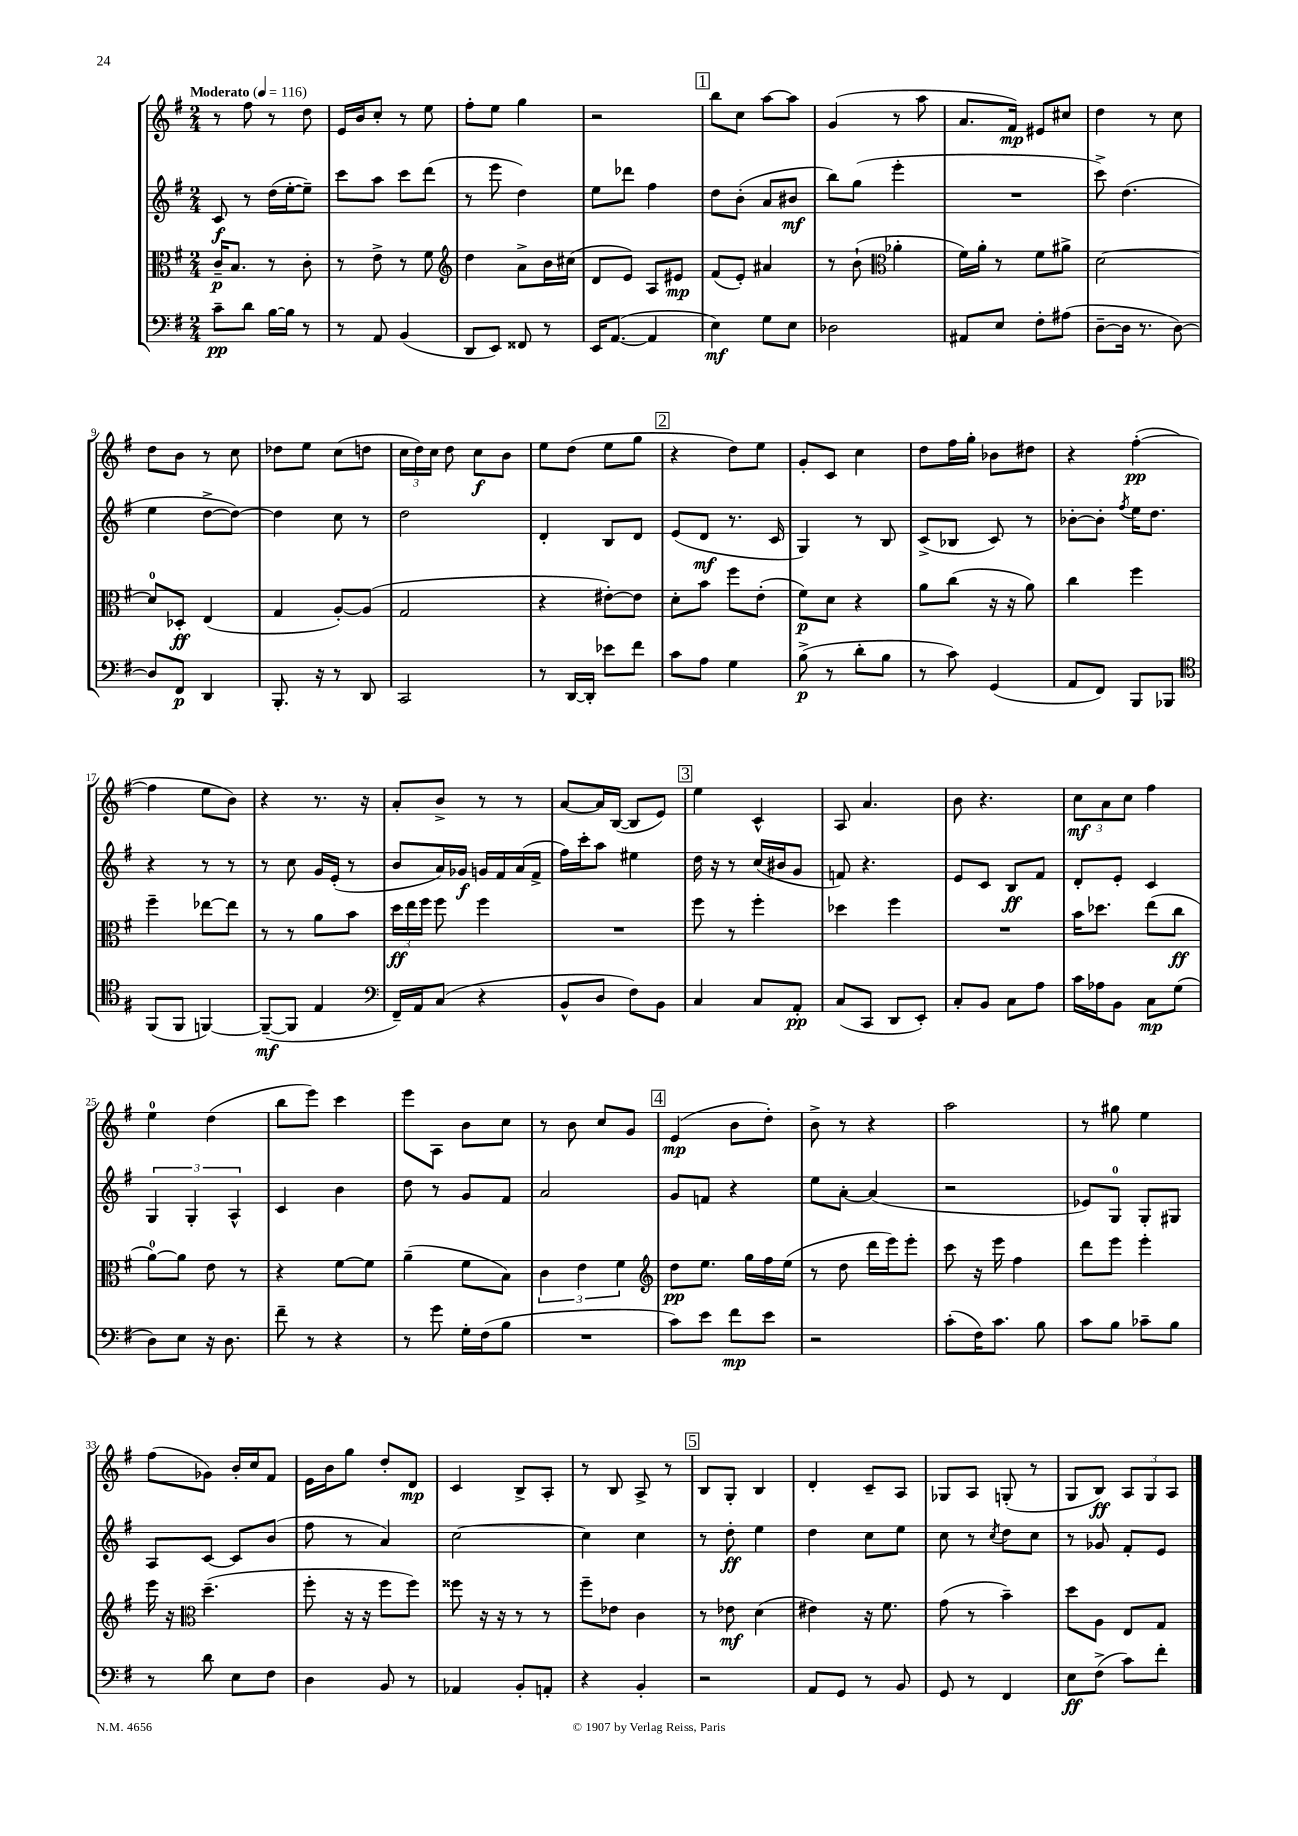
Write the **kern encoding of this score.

**kern	**dynam	**kern	**dynam	**kern	**dynam	**kern	**dynam
*part4	*part4	*part3	*part3	*part2	*part2	*part1	*part1
*staff4	*staff4	*staff3	*staff3	*staff2	*staff2	*staff1	*staff1
*clefF4	*	*clefC3	*	*clefG2	*	*clefG2	*
*k[f#]	*	*k[f#]	*	*k[f#]	*	*k[f#]	*
*M2/4	*	*M2/4	*	*M2/4	*	*M2/4	*
*MM116	*	*MM116	*	*MM116	*	*MM116	*
=1	=1	=1	=1	=1	=1	=1	=1
!	!	!	!	!	!	!LO:TX:a:B:t=Moderato	!
8c~\L	pp	16c~/KL	p	8c/	f	8r	.
.	.	8.B/J	.	.	.	.	.
8d\J	.	.	.	8r	.	8ff#\	.
[16B\LL	.	8r	.	(16dd\LL	.	8r	.
16B\JJ]	.	.	.	[16ee'\J	.	.	.
8r	.	8c'\	.	8ee~\J])	.	8dd\	.
=2	=2	=2	=2	=2	=2	=2	=2
8r	.	8r	.	8ccc\L	.	16e/LL	.
.	.	.	.	.	.	16b/J	.
8AA/	.	8e^\	.	8aa\J	.	8cc'/J	.
(4BB/	.	8r	.	8ccc\L	.	8r	.
.	.	8f#\	.	(8ddd\J	.	8ee\	.
=3	=3	=3	=3	=3	=3	=3	=3
*	*	*clefG2	*	*	*	*	*
8DD/L	.	4dd\	.	8r	.	8ff#'\L	.
8EE/J)	.	.	.	8eee\	.	8ee\J	.
8FF##X/	.	8a^\L	.	4dd\)	.	4gg\	.
8r	.	16b\L	.	.	.	.	.
.	.	(16cc#X\JJ	.	.	.	.	.
=4	=4	=4	=4	=4	=4	=4	=4
16EE/KL	.	8d/L	.	8ee\L	.	2r	.
([8.AA/J	.	.	.	.	.	.	.
.	.	8e/J)	.	8ddd-X\J	.	.	.
4AA/]	.	8A/L	.	4ff#\	.	.	.
.	.	8e#X/J	mp	.	.	.	.
!!LO:REH:place=s1:t=1
=5	=5	=5	=5	=5	=5	=5	=5
4E\)	mf	(8f#/L	.	8dd\L	.	8bb\L	.
.	.	8e'/J)	.	(8b'\J	.	8cc\J	.
8G\L	.	4a#X/	.	8a/L	.	[8aa\L	.
8E\J	.	.	.	8b#X/J	mf	8aa\J]	.
=6	=6	=6	=6	=6	=6	=6	=6
2D-X\	.	8r	.	8bb\L)	.	(4g/	.
.	.	(8b`\	.	(8gg\J	.	.	.
*	*	*clefC3	*	*	*	*	*
.	.	4a-X'\	.	4eee'\	.	8r	.
.	.	.	.	.	.	8aa\	.
=7	=7	=7	=7	=7	=7	=7	=7
8AA#X/L	.	16f#\LL)	.	2r	.	8.a/L	.
.	.	16a'\JJ	.	.	.	.	.
8E/J	.	8r	.	.	.	.	.
.	.	.	.	.	.	16f#/Jk)	mp
8F#'\L	.	8f#\L	.	.	.	8e#X/L	.
(8A#X\J	.	8a#X^\J	.	.	.	8cc#X/J	.
=8	=8	=8	=8	=8	=8	=8	=8
[8D~\L	.	[2d\	.	8ccc^\)	.	4dd\	.
16D\Jk]	.	.	.	(4.dd\	.	.	.
8.r	.	.	.	.	.	.	.
.	.	.	.	.	.	8r	.
[8D\)	.	.	.	.	.	8cc\	.
!!LO:LB:g=z
=9	=9	=9	=9	=9	=9	=9	=9
8D/L]	.	8d/L]	.	4ee\	.	8dd\L	.
8FF#/J	p	8D-X'/J	ff	.	.	8b\J	.
4DD/	.	(4E/	.	[8dd^\L	.	8r	.
.	.	.	.	8dd\J_)	.	8cc\	.
=10	=10	=10	=10	=10	=10	=10	=10
8.BBB'/	.	4G/	.	4dd\]	.	8dd-X\L	.
.	.	.	.	.	.	8ee\J	.
16r	.	.	.	.	.	.	.
8r	.	[8A'/L)	.	8cc\	.	(8cc\L	.
8DD/	.	(8A/J]	.	8r	.	8ddn\J	.
=11	=11	=11	=11	=11	=11	=11	=11
2CC/	.	2G/	.	2dd\	.	24cc\LL	.
.	.	.	.	.	.	24dd\)	.
.	.	.	.	.	.	24cc\JJ	.
.	.	.	.	.	.	8dd\	.
.	.	.	.	.	.	8cc\L	f
.	.	.	.	.	.	8b\J	.
=12	=12	=12	=12	=12	=12	=12	=12
8r	.	4r	.	4d'/	.	8ee\L	.
[16DD/LL	.	.	.	.	.	(8dd\J	.
16DD'/JJ]	.	.	.	.	.	.	.
8e-X\L	.	[8e#X'\L)	.	8B/L	.	8ee\L	.
8f#\J	.	8e#\J]	.	8d/J	.	8gg\J	.
!!LO:REH:place=s1:t=2
=13	=13	=13	=13	=13	=13	=13	=13
8c\L	.	8d'\L	.	(8e/L	.	4r	.
8A\J	.	8b\J	.	8d/J	mf	.	.
4G\	.	8ff#\L	.	8.r	.	8dd\L)	.
.	.	(8e'\J	.	.	.	8ee\J	.
.	.	.	.	16c/	.	.	.
=14	=14	=14	=14	=14	=14	=14	=14
(8B^\	p	8f#\L)	p	4G/)	.	8g'/L	.
8r	.	8d\J	.	.	.	8c/J	.
8d'\L	.	4r	.	8r	.	4cc\	.
8B\J	.	.	.	8B/	.	.	.
=15	=15	=15	=15	=15	=15	=15	=15
8r	.	8a\L	.	(8c^/L	.	8dd\L	.
8c\)	.	(8cc\J	.	8B-X/J	.	16ff#\L	.
.	.	.	.	.	.	16gg'\JJ	.
(4GG/	.	16r	.	8c/)	.	8b-X\L	.
.	.	16r	.	.	.	.	.
.	.	8a\)	.	8r	.	8dd#X\J	.
=16	=16	=16	=16	=16	=16	=16	=16
8AA/L	.	4cc\	.	[8b-X'\L	.	4r	.
8FF#/J)	.	.	.	8b-'\J]	.	.	.
.	.	.	.	8qff#/	.	.	.
8BBB/L	.	4ff#\	.	16ee\KL	.	([4ff#'\	pp
.	.	.	.	8.dd\J	.	.	.
8BBB-X/J	.	.	.	.	.	.	.
!!LO:LB:g=z
=17	=17	=17	=17	=17	=17	=17	=17
*clefC4	*	*	*	*	*	*	*
(8FF#/L	.	4ff#~\	.	4r	.	4ff#\]	.
8FF#/J	.	.	.	.	.	.	.
[4FFn/)	.	[8ee-X\L	.	8r	.	8ee\L	.
.	.	8ee-\J]	.	8r	.	8b\J)	.
=18	=18	=18	=18	=18	=18	=18	=18
(8FF~/L_	mf	8r	.	8r	.	4r	.
8FF/J]	.	8r	.	8cc\	.	.	.
4E/	.	8a\L	.	16g/LL	.	8.r	.
.	.	.	.	(16e'/JJ	.	.	.
.	.	8b\J	.	8r	.	.	.
.	.	.	.	.	.	16r	.
=19	=19	=19	=19	=19	=19	=19	=19
*clefF4	*	*	*	*	*	*	*
16FF#~/LL)	.	24dd\LL	ff	8b/L	.	8a'/L	.
.	.	24ee\	.	.	.	.	.
16AA/J	.	.	.	.	.	.	.
.	.	24ff#\JJ	.	.	.	.	.
(8C/J	.	8ff#\	.	16a/L)	.	8b^/J	.
.	.	.	.	16g-X/JJ	f	.	.
4r	.	4ff#\	.	16gn/LL	.	8r	.
.	.	.	.	16f#/	.	.	.
.	.	.	.	(16a/	.	8r	.
.	.	.	.	16f#^/JJ	.	.	.
=20	=20	=20	=20	=20	=20	=20	=20
8BB^^/L	.	2r	.	16ff#\LL)	.	[8a/L	.
.	.	.	.	16ccc'\J	.	.	.
8D/J	.	.	.	8aa\J	.	16a/L]	.
.	.	.	.	.	.	([16B/JJ	.
8F#\L)	.	.	.	4ee#X\	.	8B/L]	.
8BB\J	.	.	.	.	.	8e/J)	.
!!LO:REH:place=s1:t=3
=21	=21	=21	=21	=21	=21	=21	=21
4C/	.	8ff#\	.	16dd\	.	4ee\	.
.	.	.	.	16r	.	.	.
.	.	8r	.	8r	.	.	.
8C/L	.	4ff#'\	.	(16cc/LL	.	4c^^/	.
.	.	.	.	16b#X/J	.	.	.
8AA'/J	pp	.	.	8g/J	.	.	.
=22	=22	=22	=22	=22	=22	=22	=22
(8C/L	.	4dd-X\	.	8fn/)	.	8A/	.
8CC/J	.	.	.	4.r	.	4.a/	.
8DD/L	.	4ff#\	.	.	.	.	.
8EE'/J)	.	.	.	.	.	.	.
=23	=23	=23	=23	=23	=23	=23	=23
8C'/L	.	2r	.	8e/L	.	8b\	.
8BB/J	.	.	.	8c/J	.	4.r	.
8C\L	.	.	.	8B/L	ff	.	.
8A\J	.	.	.	8f#/J	.	.	.
=24	=24	=24	=24	=24	=24	=24	=24
16c\LL	.	16b\KL	.	8d'/L	.	12cc\L	mf
16A-X\J	.	8.dd-X\J	.	.	.	.	.
.	.	.	.	.	.	12a\	.
8BB\J	.	.	.	8e'/J	.	.	.
.	.	.	.	.	.	12cc\J	.
8C\L	mp	(8ee\L	.	4c/	.	4ff#\	.
(8G\J	.	8cc\J	ff	.	.	.	.
!!LO:LB:g=z
=25	=25	=25	=25	=25	=25	=25	=25
8D\L)	.	[8a\L)	.	6G/	.	4ee\	.
8E\J	.	8a\J]	.	.	.	.	.
.	.	.	.	6G'/	.	.	.
16r	.	8e\	.	.	.	(4dd\	.
8.D\	.	.	.	.	.	.	.
.	.	.	.	6A^^/	.	.	.
.	.	8r	.	.	.	.	.
=26	=26	=26	=26	=26	=26	=26	=26
8f#~\	.	4r	.	4c/	.	8bb\L	.
8r	.	.	.	.	.	8eee\J)	.
4r	.	[8f#\L	.	4b\	.	4ccc\	.
.	.	8f#\J]	.	.	.	.	.
=27	=27	=27	=27	=27	=27	=27	=27
8r	.	(4a~\	.	8dd\	.	8eee\L	.
8g\	.	.	.	8r	.	8A\J	.
16G'\LL	.	8f#\L	.	8g/L	.	8b\L	.
(16F#\J	.	.	.	.	.	.	.
8B\J	.	8B\J)	.	8f#/J	.	8cc\J	.
=28	=28	=28	=28	=28	=28	=28	=28
2r	.	6c\	.	2a/	.	8r	.
.	.	.	.	.	.	8b\	.
.	.	6e\	.	.	.	.	.
.	.	.	.	.	.	8cc/L	.
.	.	6f#\	.	.	.	.	.
.	.	.	.	.	.	8g/J	.
!!LO:REH:place=s1:t=4
=29	=29	=29	=29	=29	=29	=29	=29
*	*	*clefG2	*	*	*	*	*
8c\L)	.	8dd\L	pp	8g/L	.	(4e/	mp
8e\J	.	8.ee\J	.	8fn/J	.	.	.
8f#\L	mp	.	.	4r	.	8b\L	.
.	.	16gg\LL	.	.	.	.	.
8e\J	.	16ff#\	.	.	.	8dd'\J)	.
.	.	(16ee\JJ	.	.	.	.	.
=30	=30	=30	=30	=30	=30	=30	=30
2r	.	8r	.	8ee\L	.	8b^\	.
.	.	8dd\	.	[8a'\J	.	8r	.
.	.	16ddd\LL	.	(4a/]	.	4r	.
.	.	16eee\J)	.	.	.	.	.
.	.	8eee'\J	.	.	.	.	.
=31	=31	=31	=31	=31	=31	=31	=31
(8c'\L	.	8ccc\	.	2r	.	2aa\	.
16F#\K)	.	16r	.	.	.	.	.
8.c\J	.	16eee\	.	.	.	.	.
.	.	4ff#\	.	.	.	.	.
8B\	.	.	.	.	.	.	.
=32	=32	=32	=32	=32	=32	=32	=32
8c\L	.	8ddd\L	.	8e-X/L)	.	8r	.
8B\J	.	8eee\J	.	8G/J	.	8gg#X\	.
8c-X~\L	.	4eee'\	.	8G'/L	.	4ee\	.
8B\J	.	.	.	8G#X/J	.	.	.
!!LO:LB:g=z
=33	=33	=33	=33	=33	=33	=33	=33
8r	.	16eee\	.	8A/L	.	(8ff#\L	.
.	.	16r	.	.	.	.	.
*	*	*clefC3	*	*	*	*	*
8d\	.	(4.dd~\	.	[8c/J	.	8g-X\J)	.
8E\L	.	.	.	8c/L]	.	16b'/LL	.
.	.	.	.	.	.	16cc/J	.
8F#\J	.	.	.	(8b/J	.	8f#/J	.
=34	=34	=34	=34	=34	=34	=34	=34
4D\	.	8ff#'\	.	8ff#\	.	16e\LL	.
.	.	.	.	.	.	16b\J	.
.	.	16r	.	8r	.	8gg\J	.
.	.	16r	.	.	.	.	.
8BB/	.	8ff#\L	.	4a/)	.	8dd'/L	.
8r	.	8ff#\J)	.	.	.	8d/J	mp
=35	=35	=35	=35	=35	=35	=35	=35
4AA-X/	.	8ff##X\	.	[2cc\	.	4c/	.
.	.	16r	.	.	.	.	.
.	.	16r	.	.	.	.	.
8BB'/L	.	8r	.	.	.	8B^/L	.
8AAn'/J	.	8r	.	.	.	8A'/J	.
=36	=36	=36	=36	=36	=36	=36	=36
4r	.	8ff#~\L	.	4cc\]	.	8r	.
.	.	8e-X\J	.	.	.	8B/	.
4BB'/	.	4c\	.	4cc\	.	8A^/	.
.	.	.	.	.	.	8r	.
!!LO:REH:place=s1:t=5
=37	=37	=37	=37	=37	=37	=37	=37
2r	.	8r	.	8r	.	8B/L	.
.	.	8e-X\	mf	8dd'\	ff	8G'/J	.
.	.	(4d\	.	4ee\	.	4B/	.
=38	=38	=38	=38	=38	=38	=38	=38
8AA/L	.	4e#X\)	.	4dd\	.	4d'/	.
8GG/J	.	.	.	.	.	.	.
8r	.	16r	.	8cc\L	.	8c~/L	.
.	.	8.f#\	.	.	.	.	.
8BB/	.	.	.	8ee\J	.	8A/J	.
=39	=39	=39	=39	=39	=39	=39	=39
8GG/	.	(8g\	.	8cc\	.	8G-X/L	.
8r	.	8r	.	8r	.	8A/J	.
.	.	.	.	8qcc/	.	.	.
4FF#/	.	4b~\)	.	8dd\L	.	(8Gn'/	.
.	.	.	.	8cc\J	.	8r	.
=40	=40	=40	=40	=40	=40	=40	=40
8E\L	ff	8dd\L	.	8r	.	8G/L	.
(8F#^\J	.	8A\J	.	8g-X/	.	8B/J)	ff
8c\L)	.	8E/L	.	8f#'/L	.	12A/L	.
.	.	.	.	.	.	12G/	.
8f#'\J	.	8G/J	.	8e/J	.	.	.
.	.	.	.	.	.	12A/J	.
==	==	==	==	==	==	==	==
*-	*-	*-	*-	*-	*-	*-	*-
